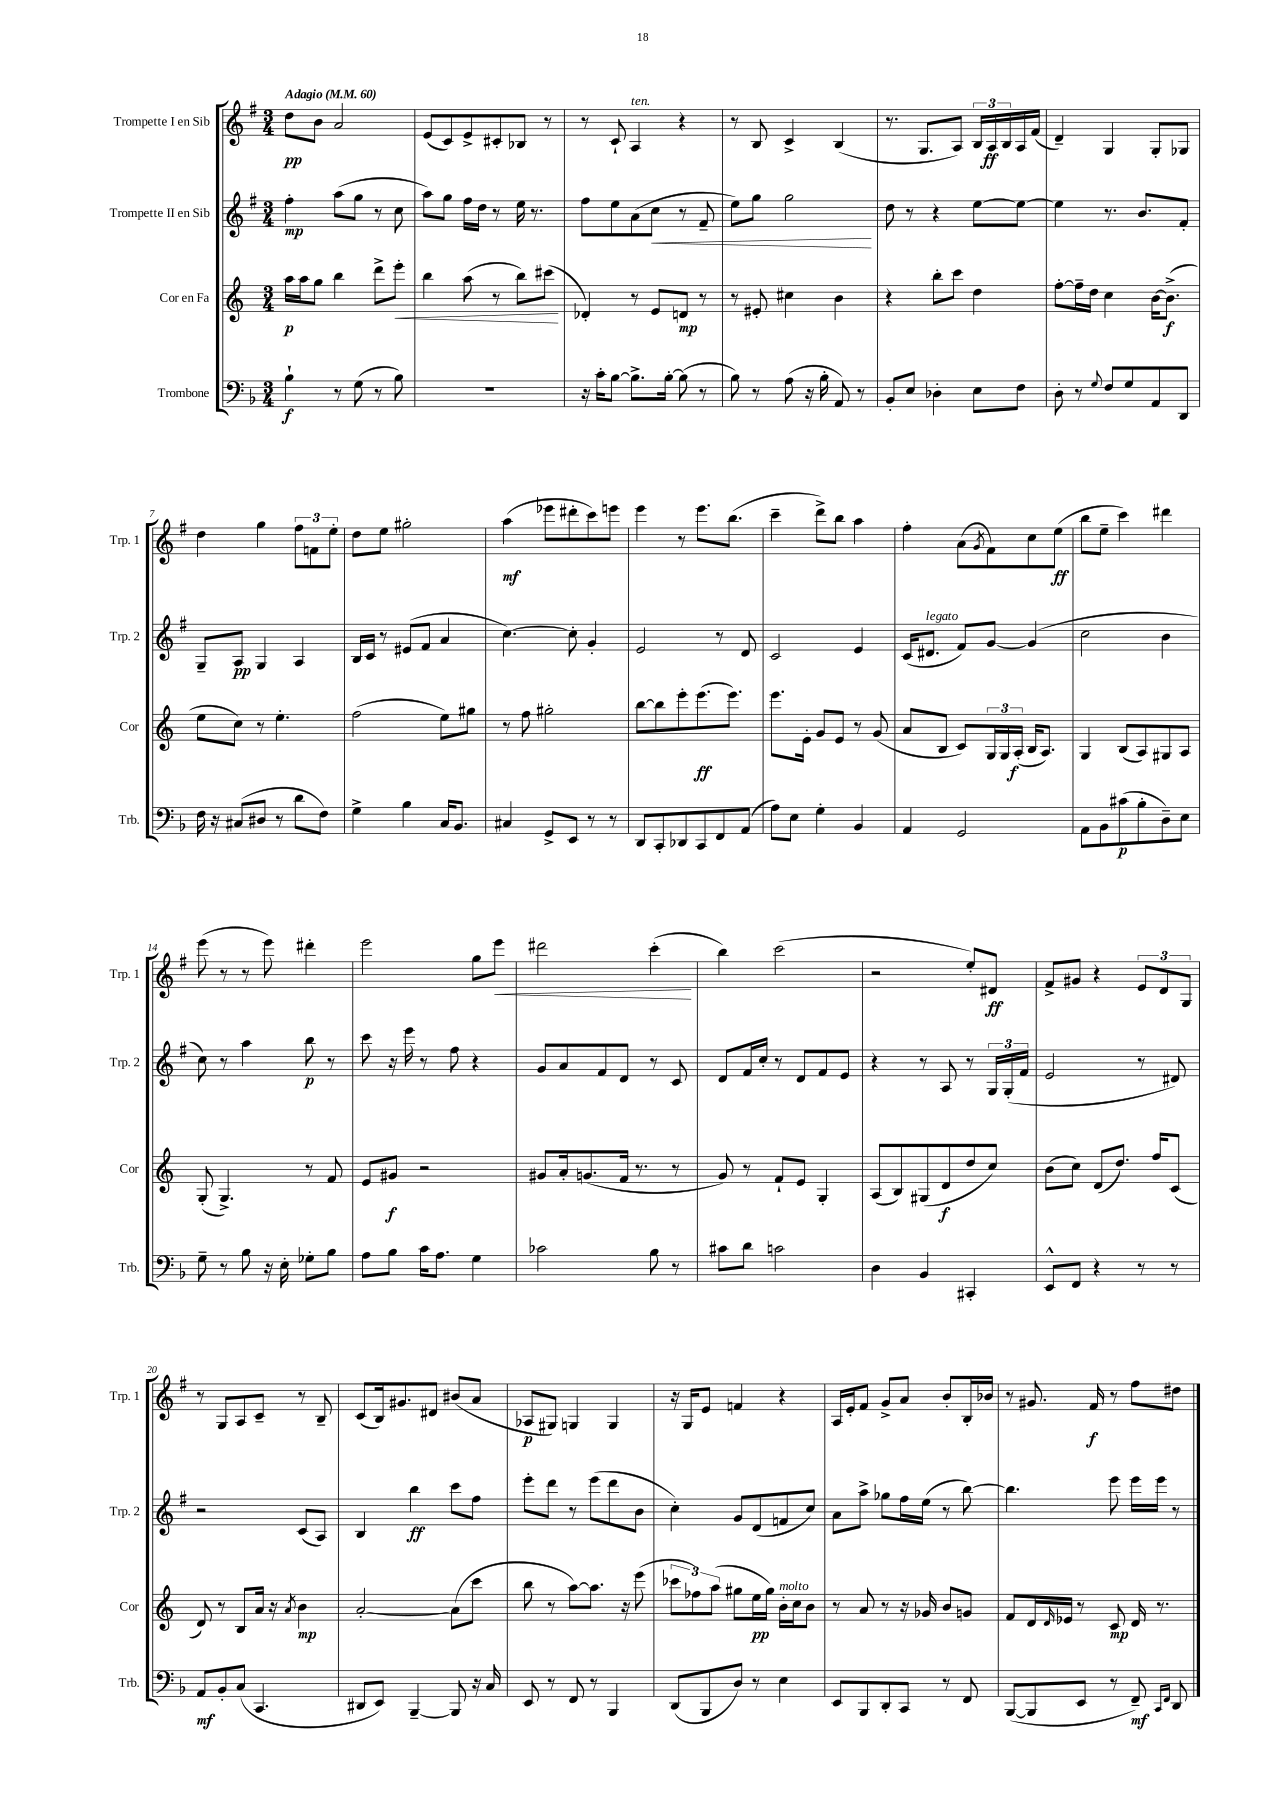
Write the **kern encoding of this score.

**kern	**kern	**kern	**kern
*staff4	*staff3	*staff2	*staff1
*clefF4	*clefG2	*clefG2	*clefG2
*k[b-]	*k[]	*k[f#]	*k[f#]
*M3/4	*M3/4	*M3/4	*M3/4
*MM60	*MM60	*MM60	*MM60
4B-`\	16aa\LL	4ff#'\	8dd\L
.	16aa\J	.	.
.	8gg\J	.	8b\J
8r	4bb\	(8aa\L	2a/
(8G\	.	8gg\J	.
8r	8ddd^\L	8r	.
8B-\)	8eee'\J	8cc\	.
=	=	=	=
2.r	4bb\	8aa\L)	(8e/L
.	.	8gg\J	8c/)
.	(8aa\	16ff#\LL	8e^/
.	.	16dd\JJ	.
.	8r	8r	8c#'/
.	8bb\L)	16ee\	8B-/J
.	.	8.r	.
.	(8ccc#\J	.	8r
=	=	=	=
16r	4d-'/)	8ff#\L	8r
16c'\LK	.	.	.
[8B-\J	.	8ee\	8c`/
8.B-^\]L	8r	(8a\	4A/
.	8e/L	8cc\J	.
[16B-'\Jk	.	.	.
(8B-\]	8d/J	8r	4r
8r	8r	8f#~/	.
=	=	=	=
8B-\)	8r	8ee\L)	8r
8r	8e#'/	8gg\J	8B/
(8A\	4cc#\	2gg\	4c^/
16r	.	.	.
16B-'\	.	.	.
8AA/)	4b\	.	(4B/
8r	.	.	.
=	=	=	=
8BB-'/L	4r	8dd\	8.r
8E/J	.	8r	.
.	.	.	8.G/L
4D-'\	8bb'\L	4r	.
.	8ccc\J	.	8A/J)
8E\L	4dd\	[8ee\L	24B/LL
.	.	.	24A/
.	.	.	24B/
8F\J	.	8ee\_J	16A/
.	.	.	(16f#/JJ
=	=	=	=
8D'\	[8ff'\L	4ee\]	4d~/)
8r	16ff~\]L	.	.
.	16dd\JJ	.	.
8qqG/	.	.	.
8F/L	4cc\	8.r	4G/
8G/	.	.	.
.	.	8.b/L	.
8AA/	[16b\LK	.	8G'/L
.	(8.b^\]J	.	.
8DD/J	.	8f#'/J	8G-/J
=	=	=	=
16F\	8ee\L	8G~/L	4dd\
16r	.	.	.
(8C#/L	8cc\J)	8A/J	.
8D#/J	8r	4G/	4gg\
8r	4.ee'\	.	.
8d\L	.	4A/	12ff#\L
.	.	.	12f\
8F\J)	.	.	.
.	.	.	12ee'\J
=	=	=	=
4G^\	(2ff\	16B/LL	8dd\L
.	.	16c/JJ	.
.	.	8r	8ee\J
4B-\	.	(8e#/L	2gg#'\
.	.	8f#/J	.
16C/LK	8ee\L)	4a/	.
8.BB-/J	.	.	.
.	8gg#\J	.	.
=	=	=	=
4C#/	8r	[4.cc\)	(4aa\
.	8ff\	.	.
8GG^/L	2gg#'\	.	8eee-\L
8EE/J	.	8cc'\]	8ddd#'\
8r	.	4g'/	8ccc\)
8r	.	.	8eee\J
=	=	=	=
8DD/L	[8bb\L	2e/	4eee\
8CC'/	8bb\]	.	.
8DD-/	8eee'\	.	8r
8CC/	(8.eee\	.	8.eee\L
8FF/	.	8r	.
.	8.eee\J)	.	(8.bb\J
(8AA/J	.	8d/	.
=	=	=	=
8A\L)	8.eee\L	2c/	4ccc~\
8E\J	.	.	.
.	16e'\Jk	.	.
4G'\	8g/L	.	8ddd^\L)
.	8e/J	.	8bb\J
4BB-/	8r	4e/	4aa\
.	(8g/	.	.
=	=	=	=
4AA/	8a/L	(16c/LK	4ff#'\
.	.	8.d#/J	.
.	8B/J	.	.
2GG/	8c/L)	8f#/L)	(8a\L
.	.	.	8qg/
.	24G/L	[8g/J	8f#\)
.	24G/	.	.
.	(24A'/JJ	.	.
.	16B/LK	(4g/]	8cc\
.	8.A/J)	.	.
.	.	.	(8ee\J
=	=	=	=
8AA\L	4G/	2cc\	8bb\L
8BB-\	.	.	8ee~\J
(8c#\	(8B/L	.	4ccc\)
8B-'\	8A/)	.	.
8D~\)	8G#/	4b\	4ddd#\
8E\J	8A/J	.	.
=	=	=	=
8G~\	(8G'/	8cc\)	(8eee\
8r	4.G^/)	8r	8r
8B-\	.	4aa\	8r
16r	.	.	8eee\)
16E'\	.	.	.
8G-'\L	8r	8bb\	4ddd#'\
8B-\J	8f/	8r	.
=	=	=	=
8A\L	8e/L	8ccc\	2eee\
8B-\J	8g#/J	16r	.
.	.	16eee\	.
16c\LK	2r	8r	.
8.A\J	.	.	.
.	.	8ff#\	.
4G\	.	4r	8gg\L
.	.	.	8eee\J
=	=	=	=
2c-\	8g#/L	8g/L	2ddd#\
.	16a'/k	8a/	.
.	(8.g/	.	.
.	.	8f#/	.
.	16f/Jk	8d/J	.
.	8.r	.	.
8B-\	.	8r	(4ccc'\
8r	8r	8c/	.
=	=	=	=
8c#\L	8g/)	8d/L	4bb\)
8d\J	8r	16f#/L	.
.	.	16cc'/JJ	.
2c\	8f`/L	8r	(2ccc\
.	8e/J	8d/L	.
.	4G'/	8f#/	.
.	.	8e/J	.
=	=	=	=
4D\	(8A/L	4r	2r
.	8B/)	.	.
4BB-/	(8G#/	8r	.
.	8d/	8A/	.
4CC#'/	8dd/	8r	8ee'/L)
.	8cc/J)	24G/LL	8d#/J
.	.	(24G'/	.
.	.	24f#/JJ	.
=	=	=	=
8EE^^/L	(8b\L	2e/	8f#^/L
8FF/J	8cc\J)	.	8g#/J
4r	(8d/L	.	4r
.	8.dd/J)	.	.
8r	.	8r	12e/L
.	16ff/LK	.	.
.	.	.	12d/
8r	(8c/J	8d#/)	.
.	.	.	12G/J
=	=	=	=
8AA/L	8d/)	2r	8r
8BB-'/	8r	.	8G/L
(8C/J	8B/L	.	8A/
4.CC/	16a/Jk	.	8c~/J
.	16r	.	.
.	8qa/	.	.
.	4b\	(8c/L	8r
.	.	8A/J)	8B~/
=	=	=	=
8DD#/L	[2a'/	4B/	(8c/L
8EE/J)	.	.	16B/k)
.	.	.	8.g#/
[4BBB-~/	.	4bb\	.
.	.	.	8d#/J
8BBB-/]	(8a\]L	8ccc\L	(8b#/L
16r	8ccc\J	8ff#\J	8a/J
16C/	.	.	.
=	=	=	=
8EE/	8bb\	8eee'\L	8A-/L
8r	8r	8ddd\J	8G#/J)
8FF/	[8aa\L)	8r	4G/
8r	8.aa\]J	(8eee\L	.
4BBB-/	.	8ddd\	4G/
.	16r	.	.
.	(8eee\	8b\J	.
=	=	=	=
(8DD/L	12ccc-\L	4cc'\)	16r
.	.	.	16G/LK
.	12ff-\)	.	.
8BBB-/	.	.	8e/J
.	(12aa\J	.	.
8D/J)	8gg#\L	8g/L	4f/
8r	16ee\L	(8d/	.
.	16gg#\JJ)	.	.
4E\	16b'\LL	8f/	4r
.	16cc\J	.	.
.	8b\J	8cc/J)	.
=	=	=	=
8EE/L	8r	8a\L	16A/LL
.	.	.	16e'/J
8BBB-/	8a/	8aa^\J	8f#/J
8DD'/	8r	8gg-\L	8g^/L
8CC/J	16r	16ff#\L	8a/J
.	16g-/	(16ee\JJ	.
8r	8b/L	8r	8b'/L
8FF/	8g/J	[8bb\)	16B'/L
.	.	.	16b-/JJ
=	=	=	=
([8BBB-/L	8f/L	4.bb\]	8r
8BBB-/]	16d/L	.	8.g#/
.	16qqd/	.	.
.	16e-/JJ	.	.
8EE/J	8r	.	.
.	.	.	16f#/
8r	8c/	8eee\	8r
8FF~/)	16d/	16eee\LL	8ff#\L
.	8.r	16eee\JJ	.
16qqCC/LL	.	.	.
16qqFF/JJ	.	.	.
8DD/	.	8r	8dd#\J
==	==	==	==
*-	*-	*-	*-
